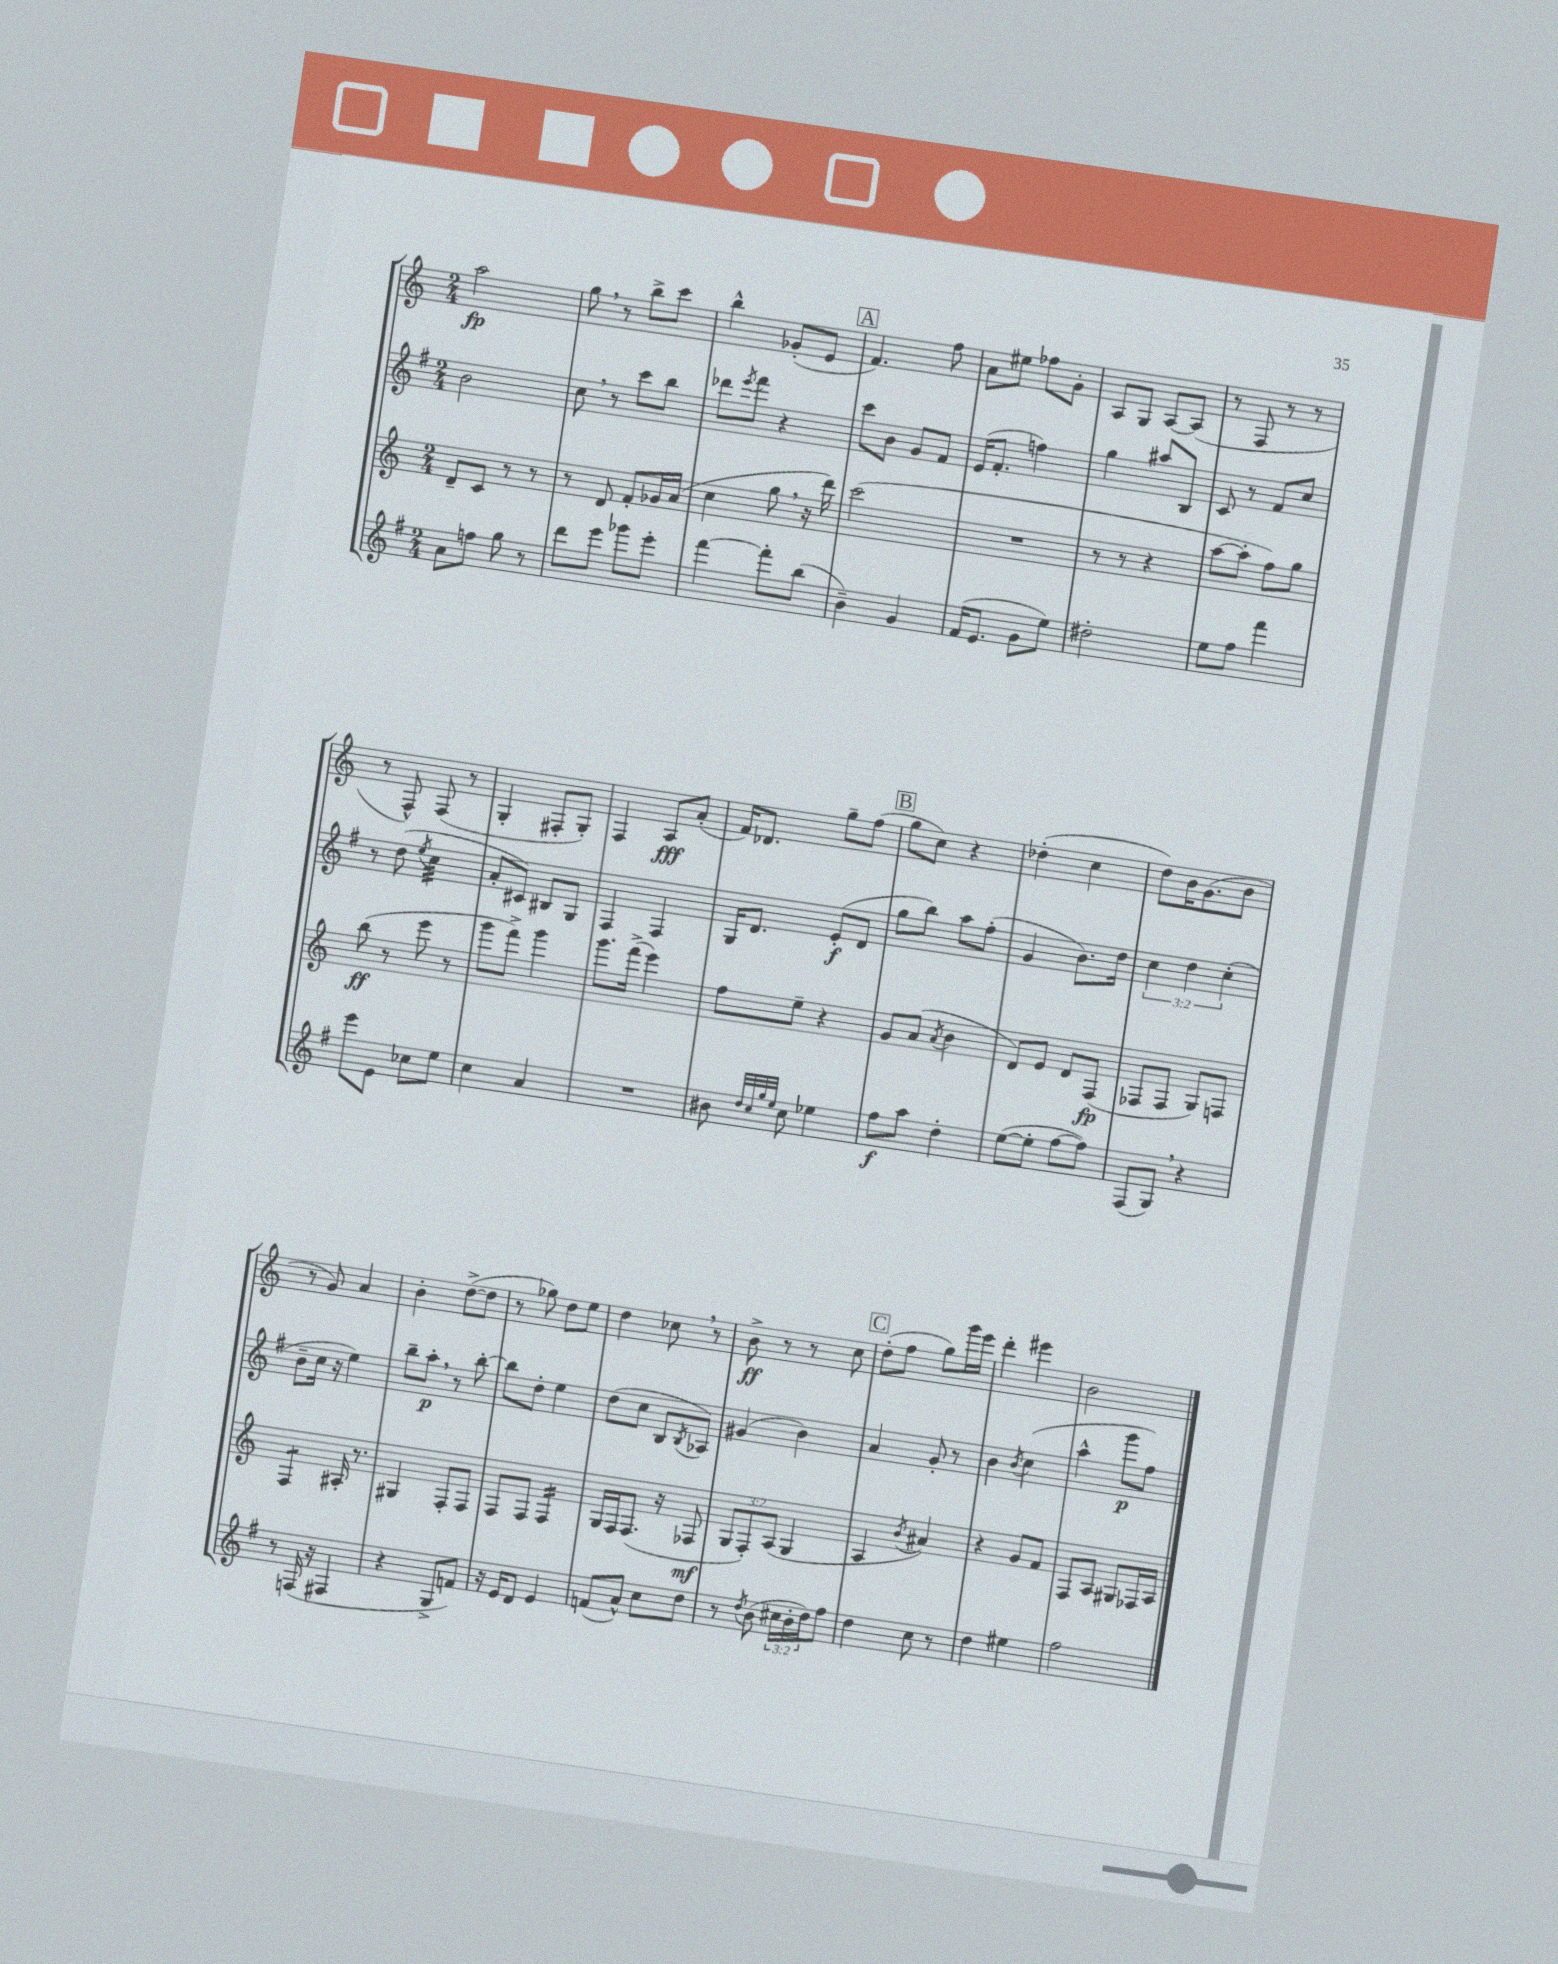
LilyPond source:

<<
\new StaffGroup <<
\new Staff = "s0" {
    \clef treble \key c \major \numericTimeSignature \time 2/4
    a''2\fp |
    g''8 \breathe r8 b''8-> c'''8 |
    b''4-^ ges'8-.( e'8 |
    \mark \markup { \box "A" } f'4.) f''8 |
    a'8 eis''8 fes''8 g'8-. |
    a8 g8 a8~ a8( |
    r8 f8 r8 r8 |
    r8 f8-^) f8( r8 |
    g4-. fis8-. g8-.) |
    f4 a8\fff a'8-.( |
    f'16) des'8. g''8-- f''8( |
    \mark \markup { \box "B" } g''8 c''8) r4 |
    des''4-.( c''4 |
    d''8) b'16 g'8.( b'8 |
    r8 g'8) a'4 |
    b'4-. d''8~->( d''8 |
    r8 ges''8) d''8 e''8 |
    d''4 ces''8 \breathe r8 |
    b'8->\ff r8 r8 c''8 |
    \mark \markup { \box "C" } d''8-.( f''8 g''8) g'''16 e'''16 |
    d'''4-. eis'''4 |
    b'2 \bar "|." |
}
\new Staff = "s1" {
    \clef treble \key g \major \numericTimeSignature \time 2/4 \override Staff.TupletNumber.text = #tuplet-number::calc-fraction-text
    b'2 |
    c''8 \breathe r8 c'''8 b''8 |
    des'''8 \acciaccatura { e'''8 } fis'''8 r4 |
    \mark \markup { \box "A" } c'''8 b'8 g'8 fis'8 |
    e'16( fis'8.-. f''4) |
    g''4 ais''8 b8 |
    c'8 r8 fis'8 c''8 |
    r8 d''8( \acciaccatura { e''8 } c''4:32 |
    a'8-. cis'8) bis8 g8 |
    fis4 fis4 |
    g16 d'8. e'8-.\f( d'8 |
    \mark \markup { \box "B" } g''8 b''8) a''8 fis''8-.( |
    g'4 b'8.) d''16 |
    \tuplet 3/2 { c''4 d''4 c''4-.( } |
    b'8-- c''16 r16 e''4) |
    b''8-- a''8-.\p \breathe r8 b''8~-. |
    b''8 d''8-. e''4 |
    d''8( c''8 b8 \acciaccatura { b8 } aes8) |
    gis'4( b'4) |
    \mark \markup { \box "C" } a'4 g'8-. r8 |
    b'4 \acciaccatura { b'8 } c''4( |
    a''4-^ g'''8\p fis''8) \bar "|." |
}
\new Staff = "s2" {
    \clef treble \key c \major \numericTimeSignature \time 2/4 \override Staff.TupletNumber.text = #tuplet-number::calc-fraction-text
    d'8-- c'8 r8 r8 |
    r8 d'8 f'8-. ges'16 a'16( |
    c''4 g''8 \breathe r16 d'''16) |
    \mark \markup { \box "A" } c'''2( |
    R2 |
    r8 r8 r4 |
    a''8~ a''8-. f''8) g''8 |
    b''8\ff( r8 e'''8 r8 |
    g'''8 f'''8->) g'''4 |
    g'''8. f'''16->( e'''4) |
    f''8 e''8-- r4 |
    \mark \markup { \box "B" } g'8 a'8( \acciaccatura { a'8 } b'4 |
    d'8) e'8 d'8 f8\fp( |
    fes8 fes8 g8) f8 |
    f4:8 ais16-. r8. |
    gis4 f8-. f8 |
    f8 f8 f4:16 |
    g16 f16 f8.( r16 fes8\mf |
    \tuplet 3/2 { g8 f8-.) a8( } g4 |
    \mark \markup { \box "C" } a4 \acciaccatura { b'8 } ais'4) |
    r4 g'8 f'8 |
    f8 a8 gis8 fes16 a16 \bar "|." |
}
\new Staff = "s3" {
    \clef treble \key g \major \numericTimeSignature \time 2/4 \override Staff.TupletNumber.text = #tuplet-number::calc-fraction-text
    a'8 f''8 g''8 r8 |
    d'''8 e'''8 ges'''8 e'''8-. |
    fis'''4~ fis'''8-. b''8( |
    \mark \markup { \box "A" } b'4--) g'4 |
    fis'16( e'8. g'8 e''8) |
    dis''2-. |
    e''8 fis''8 fis'''4 |
    e'''8 e'8 ces''8 e''8 |
    c''4 a'4 |
    R2 |
    bis'8 \grace { d''32 c''32 g''32 e''32 } c''8 ees''4 |
    \mark \markup { \box "B" } fis''8\f a''8 d''4-. |
    e''8~( e''8-. fis''8~ fis''8) |
    fis8( g8) \breathe r4 |
    r8 f16( r16 fis4 |
    r4 g8-> f'8) |
    r16 e'16 d'8 e'4 |
    f'8( a'8-^) c''8 d''8 |
    r8 \acciaccatura { d''8 } b'8( \tuplet 3/2 { cis''16 b'16-. d''16) } fis''8 |
    \mark \markup { \box "C" } d''4 c''8 r8 |
    d''4 eis''4 |
    fis''2 \bar "|." |
}
>>
>>
\layout { \context { \Score \remove "Bar_number_engraver" } }
